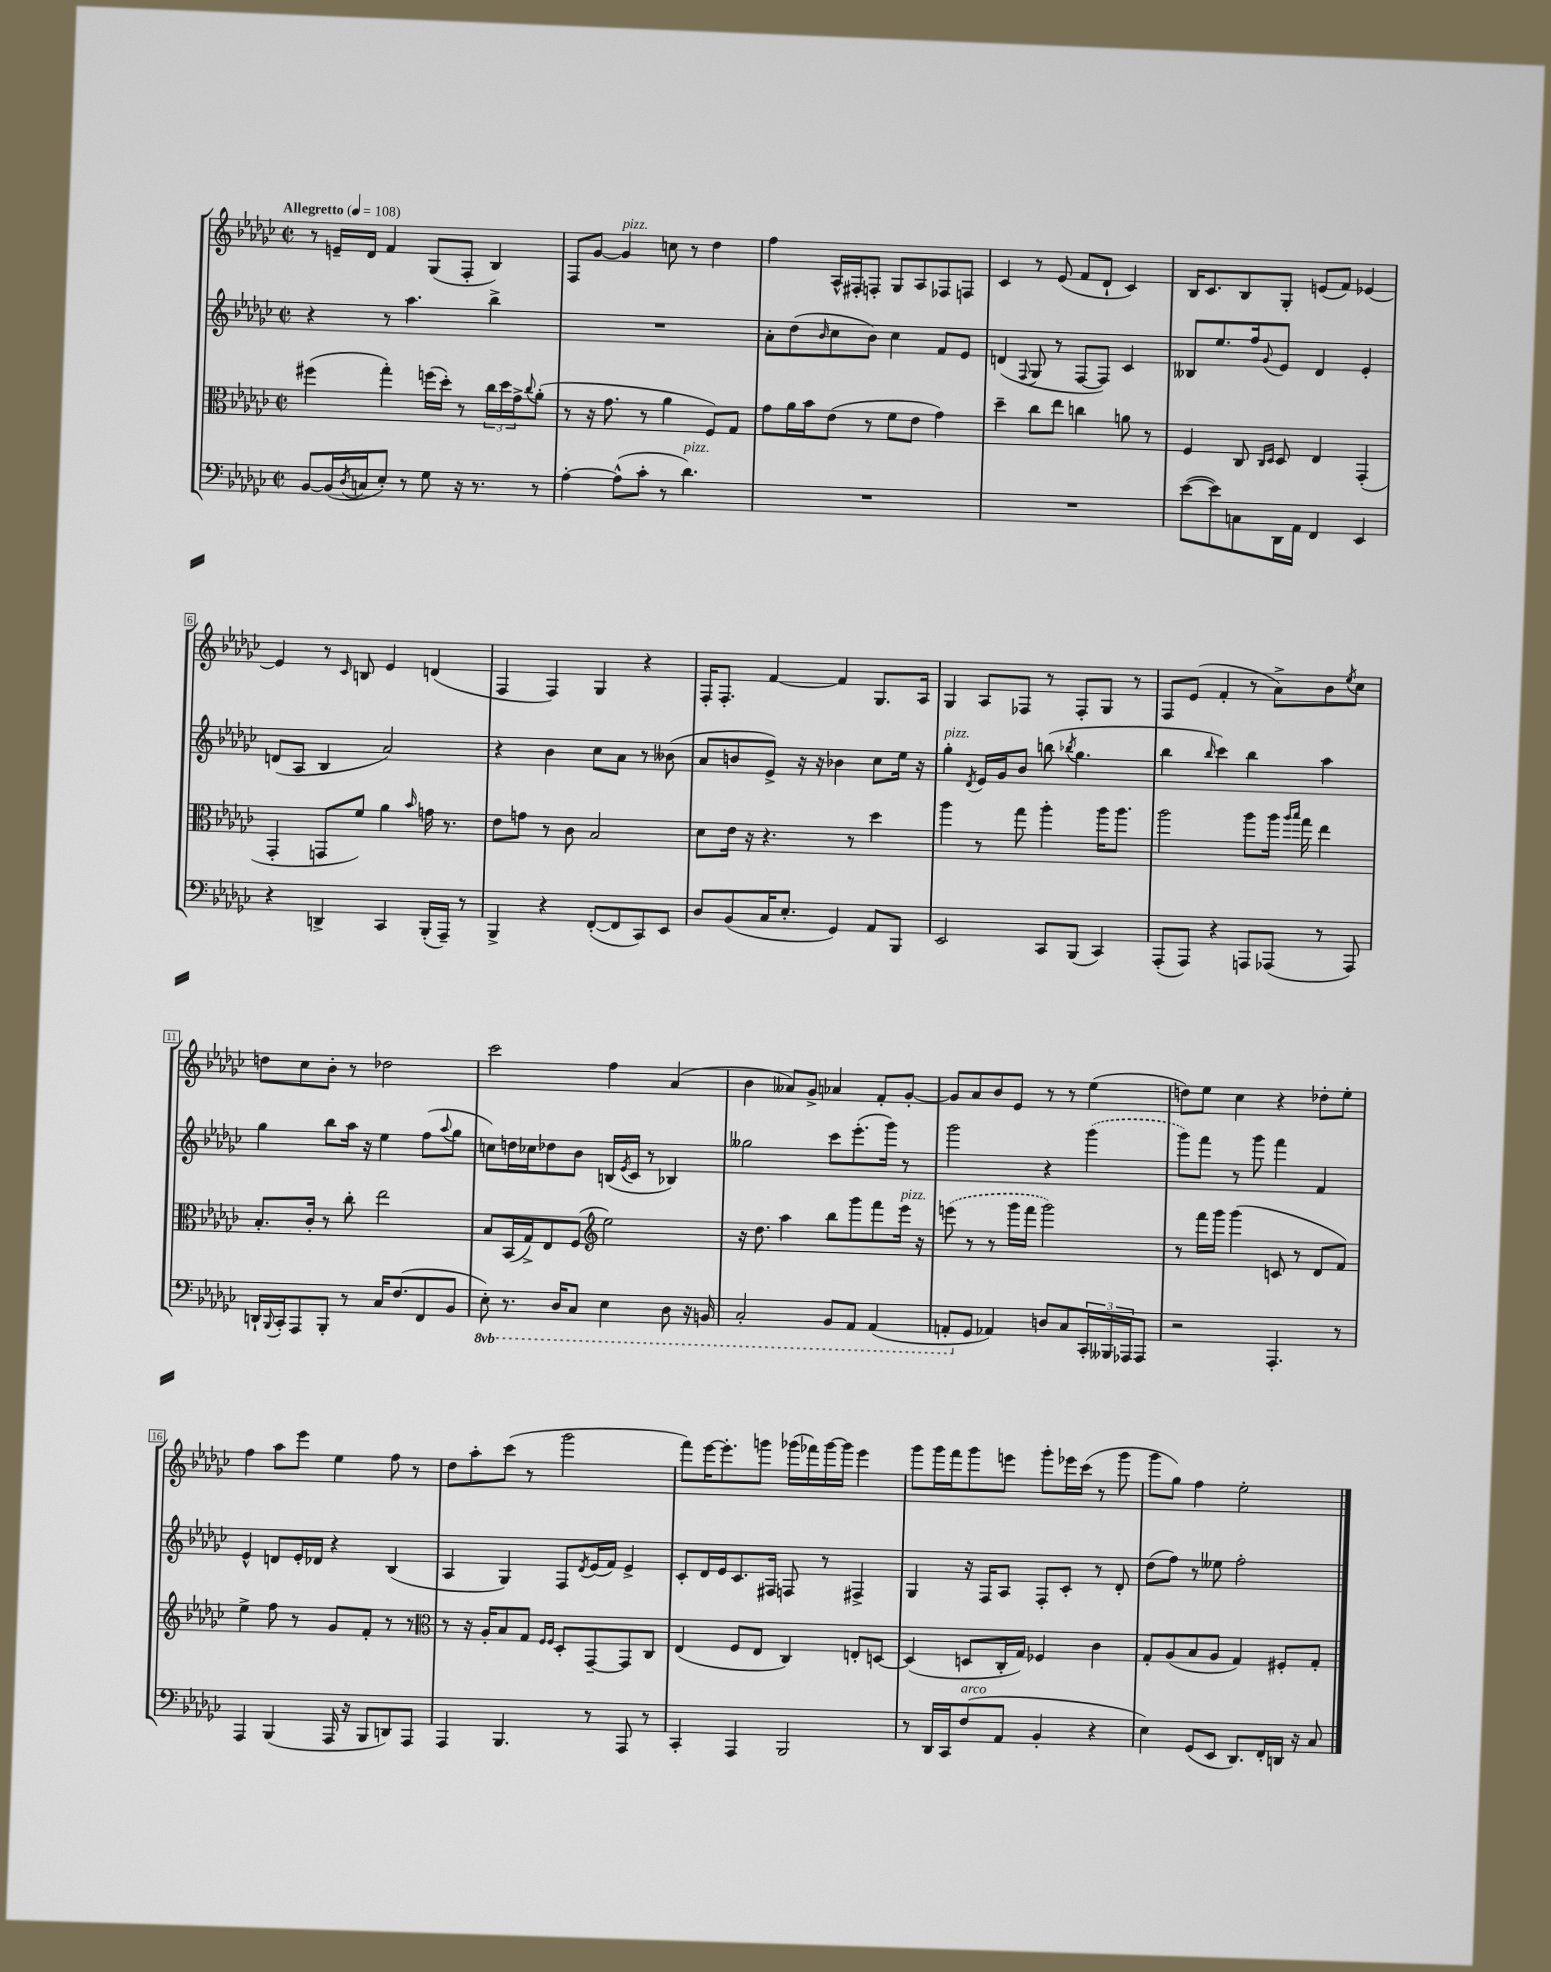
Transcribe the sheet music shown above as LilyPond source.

<<
\new StaffGroup <<
\new Staff = "s0" {
    \clef treble \key ges \major \defaultTimeSignature \time 2/2 \tempo "Allegretto" 4 = 108
    r8 e'16-- des'16 f'4 ges8( f8-. bes4) |
    f8 ges'8~ ges'4^\markup { \italic "pizz." } c''8 r8 des''4 |
    f''4 aes16-^ fis16-. f8-. ges8 aes8 fes8 f8 |
    ces'4 r8 ees'8( f'8 des'8-! ces'4) |
    bes16 ces'8. bes8 ges8-. e'8( f'8) ees'4~ |
    ees'4 r8 \grace { ces'16 } b8 ees'4 d'4( |
    f4 f4) ges4 r4 |
    f16-. f8.-. f'4~ f'4 ges8. aes16 |
    ges4 aes8 fes8 r8 fes8-. ges8 r8 |
    f8 ees'8( f'4-. r8 aes'8->) bes'8 \acciaccatura { ees''8 } ces''8 |
    d''8 ces''8 bes'8-. r8 des''2 |
    ces'''2 f''4 aes'4( |
    bes'4 aeses'8) ges'8-> aes'4 f'8-. ges'8~-. |
    ges'8 aes'8 bes'8 ees'8 r8 r8 ees''4( |
    d''8) ees''8 ces''4 r4 des''8-. ees''8-. |
    f''4 aes''8 ees'''8 ees''4 f''8 r8 |
    des''8 aes''8-. ces'''8( r8 ges'''2 |
    f'''8) ees'''16~ ees'''8.-. g'''8 ges'''16( fes'''16) ges'''16~ ges'''16 ees'''4 |
    ges'''8 ges'''16 f'''16 ges'''8 e'''8 ges'''8-. ees'''16 ces'''16( r8 ges'''8 |
    ges'''8 ges''8) f''4 ees''2-. \bar "|." |
}
\new Staff = "s1" {
    \clef treble \key ges \major \defaultTimeSignature \time 2/2
    r4 r8 aes''4. bes''4-> |
    R1 |
    aes'8-. des''8( \grace { bes'16 } ces''8 bes'8) ces''4 f'8 ees'8 |
    d'4( \appoggiatura { f8 } ges8 r8 f8~ f8) ces'4 |
    beses8 ees''8. f''16 \appoggiatura { ges'8 } ees'8 des'4 ees'4-. |
    d'8( aes8 bes4 aes'2) |
    r4 bes'4 ces''8 aes'8 r8 beses'8( |
    aes'8 b'8 ees'8->) r16 r16 bes'4 ces''8 ees''16 r16 |
    ges''4-.^\markup { \italic "pizz." } \acciaccatura { des'8 } ees'16 ges'16 bes'8 b''8( \acciaccatura { bes''8 } ges''4. |
    bes''4 \grace { bes''16 } ces'''4) bes''4 aes''4 |
    ges''4 bes''8 aes''16 r16 ees''4 f''8( \appoggiatura { aes''8 } ges''8 |
    c''8) d''16 ces''16 des''8 bes'8 b16( \acciaccatura { ees'8 } ces'16 r8 bes4) |
    geses''2 ces'''8 ees'''8.-.( ges'''16) r8 |
    ges'''2 r4 \once \slurDashed ges'''4( |
    ges'''8) f'''8 r8 ges'''8 f'''4 f'4 |
    ees'4-^ d'8 ees'16-. des'16 r4 bes4( |
    aes4 ges4) f8 \acciaccatura { des'8 } ees'16( f'16) ees'4-> |
    ces'8-. des'16 ees'16 ces'8. fis16 f8 r8 fis4-> |
    ges4 r16 f16 aes8 f8-. ces'8-. r8 des'8-. |
    des''8( f''8) r8 eeses''8 f''2-. \bar "|." |
}
\new Staff = "s2" {
    \clef alto \key ges \major \defaultTimeSignature \time 2/2
    fis''4( ges''4-.) f''16( des''16-.) r8 \tuplet 3/2 { ces''16 des''16 ges'16-> } \appoggiatura { ces''8 } aes'8-.( |
    r8 r16 ges'8. r8 aes'4 f8) ges8 |
    ges'8 aes'16 bes'16 ees'8( r8 f'8 ees'8 ges'4) |
    des''4-- ces''8 ees''8 c''4 a'8 r8 |
    f4 ces8 \grace { ces16 des16 } des8 ees4 ges,4-.( |
    ges,4-. g,8 f'8) aes'4 \grace { bes'16 } g'16 r8. |
    ees'8 g'8 r8 ces'8 bes2 |
    des'8 ees'16 r16 r4. r8 des''4 |
    aes''4 r8 ges''8 aes''4-. aes''16 aes''8. |
    aes''2 aes''8 aes''16 \grace { aes''16 bes''16 } ges''16 ees''4 |
    bes8.-. ces'16-. r8 ces''8-. ees''2 |
    bes8 bes,16( ges16->) ees8 f8( \clef treble ees''2) |
    r16 des''8. aes''4 bes''8 ges'''8 f'''8 ees'''16^\markup { \italic "pizz." } r16 |
    \once \slurDashed e'''8( r8 r8 ges'''16 f'''16 ges'''2) |
    r8 f'''16 ges'''16 ges'''4( c'8 r8 des'8 f'8) |
    ees''4-> f''8 r8 ges'8 f'8-. r8 r8 |
    \clef alto r8 r16 aes16-. bes8 ges8 \grace { f16 f16 } des8-. ges,8~-- ges,8 ces8 |
    ees4( f8 ees8 ces4) e8-. d8~ |
    d4( d8 ces16-. ges16) fes4 ces'4 |
    ges8-. aes8( bes8 aes8 ges4) fis8-. ges8-. \bar "|." |
}
\new Staff = "s3" {
    \clef bass \key ges \major \defaultTimeSignature \time 2/2 \set Staff.ottavationMarkups = #ottavation-simple-ordinals
    bes,8~ bes,16( \acciaccatura { des8 } c16 ees8-.) r8 ges8 r16 r8. r8 |
    aes4~-. aes8-^( ces'8-. r8 des'4.^\markup { \italic "pizz." }) |
    R1 |
    R1 |
    ees'8~( ees'8) c8 des,16 aes,16 f,4 ees,4 |
    r4 d,4-> ces,4 bes,,16-.( aes,,16--) r8 |
    bes,,4-> r4 f,8~-.( f,8 ces,8) ees,8 |
    des8 bes,8( ces16 ees8.-. ges,4) aes,8 bes,,8 |
    ees,2 ces,8 bes,,8( ces,4) |
    aes,,8-.( aes,,8) r4 a,,8 aes,,8( r8 aes,,8) |
    d,16-! \appoggiatura { bes,,8 } ces,16-. aes,,8 bes,,8-. r8 ces16 f8.( f,8 bes,8 |
    \ottava #-1 ees,8-.) r8. des,16 ces,8 ees,4 des,8 r16 b,,16 |
    ces,2-. bes,,8 aes,,8 aes,,4( |
    a,,8-. \ottava #0 ges,8 aes,!4) d8 ces8 \tuplet 3/2 { ces,16-. beses,,16 aes,,16 } aes,,8 |
    r2 aes,,4.-. r8 |
    aes,,4 bes,,4( aes,,16 r16 bes,,8 d,8) aes,,8 |
    aes,,4 bes,,4. r8 aes,,8 r8 |
    ces,4-. aes,,4 bes,,2 |
    r8 des,16 ces,16 f8^\markup { \italic "arco" }( aes,8 bes,4-. r4 |
    ees4) ges,8( ees,8 des,8.) f,16-. d,16 r16 ces8 \bar "|." |
}
>>
>>
\layout { \context { \Score \override BarNumber.stencil = #(make-stencil-boxer 0.1 0.3 ly:text-interface::print) } }
